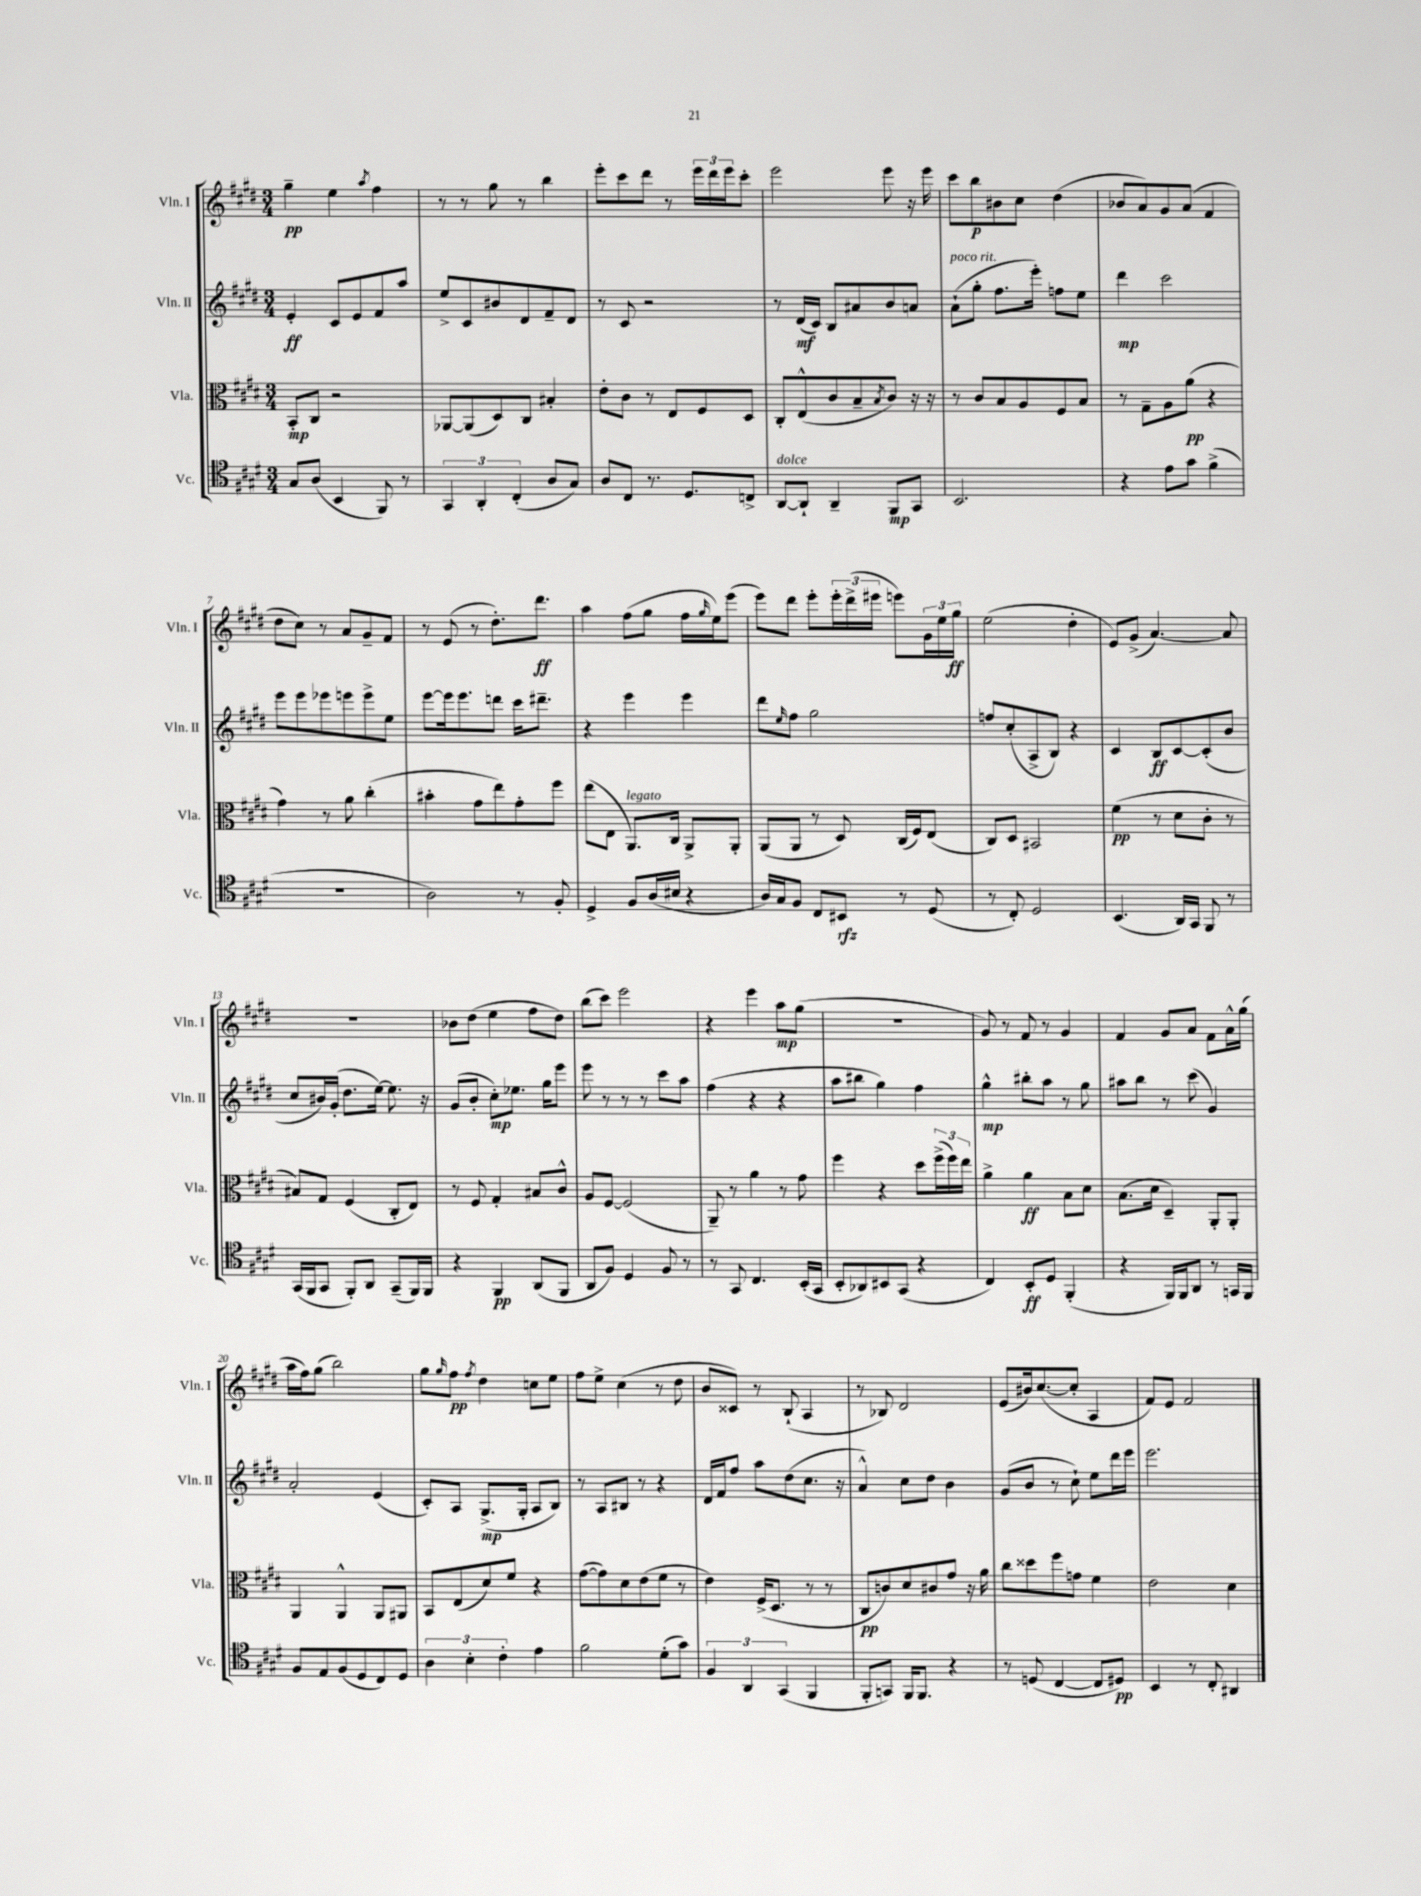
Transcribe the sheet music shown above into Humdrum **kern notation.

**kern	**kern	**kern	**kern
*staff4	*staff3	*staff2	*staff1
*clefC4	*clefC3	*clefG2	*clefG2
*k[f#c#g#d#]	*k[f#c#g#d#]	*k[f#c#g#d#]	*k[f#c#g#d#]
*M3/4	*M3/4	*M3/4	*M3/4
8G#	8BB'	4e'	4gg#~
(8A	8C#	.	.
4BB	2r	8c#	4ee
.	.	8e	.
.	.	.	8qaa
8FF#)	.	8f#	4ff#
8r	.	8aa	.
=	=	=	=
6GG#	[8AA-	8ee^	8r
.	(8AA-]	8c#	8r
6AA'	.	.	.
.	8D#)	8b#	8gg#
(6C#'	.	.	.
.	8C#	8d#	8r
8A	4B#'	8f#~	4bb
8G#)	.	8d#	.
=	=	=	=
8A	8e'	8r	8eee'
8C#	8c#	8c#	8ccc#
8.r	8r	2r	8ddd#
.	8E	.	8r
8.D#	.	.	.
.	8F#	.	24eee
.	.	.	24ddd#
.	.	.	24eee
8C^	8D#	.	8ccc#'
=	=	=	=
[8AA	8C#'	8r	2eee
8AA`]	(8E^^	(16d#	.
.	.	16c#)	.
4AA~	8c#	8B	.
.	8B~	8a#	.
.	8qB	.	.
8FF#	8c#)	8b	8eee
8GG#	16r	8a	16r
.	16r	.	16eee
=	=	=	=
2.BB	8r	(8a`	8ccc#
.	8c#	8gg#'	8bb
.	8B	8.ff#	8b#
.	8A	.	8cc#
.	.	16eee')	.
.	8F#	8ff	(4dd#
.	8B	8ee	.
=	=	=	=
4r	8r	4ddd#	8b-
.	8G#~	.	8a)
8e	8A	2ccc#	8g#
8g#	(8a	.	(8a
(4f#^	4r	.	4f#
=	=	=	=
2.r	4g#)	8eee	8dd#
.	.	8eee	8cc#)
.	8r	8eee-	8r
.	8a	8eee	8a
.	(4cc#'	8eee^	8g#~
.	.	8ee	8f#
=	=	=	=
2A)	4b#'	[8eee	8r
.	.	16eee]	(8e
.	.	8.eee	.
.	8g#	.	8r
.	8ee)	8ddd	8.dd#')
8r	8g#'	16ccc#	.
.	.	8.ddd#~	8.ddd#
8F#'	8ff#	.	.
=	=	=	=
4D#^	(8ee	4r	4aa
.	8E	.	.
8F#	8.AA)	4eee	(8ff#
(16A	.	.	8gg#
16B#	16C#	.	.
4r	8AA^	4eee	16ff#
.	.	.	16qqgg#
.	.	.	16ee)
.	8AA'	.	(8eee
=	=	=	=
16A)	(8AA	8ddd#	8eee)
16G#	.	.	.
.	.	16qqee	.
8F#	8AA	8ff#	8ddd#
8C#	8r	2gg#	8eee'
8BB#	8D#)	.	24eee'
.	.	.	(24ddd#^
.	.	.	24eee#
8r	(16C#	.	8eee)
.	16F#)	.	.
(8D#	(8E	.	24g#
.	.	.	24ee
.	.	.	24gg#
=	=	=	=
8r	8C#)	8ff	(2ee
8C#')	8D#	(8cc#'	.
2D#	2BB#	8A^	.
.	.	8B)	.
.	.	4r	4dd#'
=	=	=	=
(4.BB	(4f#	4c#	8e)
.	.	.	(8g#^
.	8r	8B	[4.a)
16AA)	8d#	[8c#	.
16GG#	.	.	.
8FF#	8c#'	(8c#']	.
8r	8r	8b	8a]
=	=	=	=
(16GG#	8B#)	8cc#	2.r
16FF#	.	.	.
8GG#	8G#	16b#)	.
.	.	(16g#'	.
8FF#')	(4F#	8.dd#	.
8AA	.	.	.
.	.	[16ee)	.
(8GG#~	8C#'	8.ee]	.
16FF#)	8E)	.	.
16FF#	.	16r	.
=	=	=	=
4r	8r	(8g#	8b-
.	8F#	8b'	(8dd#
4FF#	4G#'	8cc#')	4ee
.	.	8.ee-	.
(8AA	8B#	.	8ff#
.	.	16gg#	.
8FF#	8c#^^	8eee	8dd#)
=	=	=	=
8AA	8A	8eee	(8bb
8F#)	[8F#	8r	8ccc#)
4D#	(2F#]	8r	2eee
.	.	8r	.
8F#	.	8ccc#	.
8r	.	8aa	.
=	=	=	=
8r	8AA~)	(4ff#	4r
8GG#	8r	.	.
4.C#	4a	4r	4eee
.	8r	4r	8aa
(16BB'	8g#	.	(8gg#
16GG#	.	.	.
=	=	=	=
8BB'	4ff#	8aa	2.r
8AA-)	.	8bb#	.
8BB#	4r	4gg#)	.
(8GG#	.	.	.
4r	8dd#	4ff#	.
.	(24ff#^	.	.
.	24ff#)	.	.
.	24ee	.	.
=	=	=	=
4C#)	4a^	4gg#^^	8g#)
.	.	.	8r
8BB'	4a	8bb#'	8f#
8D#	.	8aa	8r
(4FF#'	8B	8r	4g#
.	8d#	8gg#	.
=	=	=	=
4r	(8.B	8aa#	4f#
.	.	8bb	.
.	16d#	.	.
16FF#)	4D#~)	8r	8g#
16FF#	.	.	.
8AA	.	(8ccc#	8a
8r	8AA'	4g#)	8f#
16GG	8AA'	.	16a^^
16FF#	.	.	(16gg#
=	=	=	=
8F#	4AA	2a'	16aa
.	.	.	16ff#)
8E	.	.	(8gg#
(8F#	4AA^^	.	2bb)
8D#	.	.	.
8C#)	8AA	(4e	.
8D#	8AA#	.	.
=	=	=	=
6A	8BB	8c#')	8gg#
.	.	.	16qqgg#
.	(8E	8A	8ff#
6B'	.	.	.
.	.	.	8qff#
.	8d#)	(8.G#^	4dd#
6c#'	.	.	.
.	8f#	.	.
.	.	16G#'	.
4e	4r	8A	8cc
.	.	8B)	8ee
=	=	=	=
2f#	([8g#	8r	8ff#
.	8g#])	8A	8ee^
.	8d#	8B#	(4cc#
.	(8e	8r	.
(8d#'	8f#	4r	8r
8g#)	8r	.	8dd#
=	=	=	=
6F#	4e)	16d#	8b
.	.	16f#	.
.	.	8ff#	8c##)
6AA	.	.	.
.	(16F#^	8aa	8r
.	8.D#	.	.
(6GG#	.	.	.
.	.	(8dd#	(8B`
4FF#	8r	8.cc#	4A
.	8r	.	.
.	.	16r	.
=	=	=	=
8FF#'	8C#	4a^^)	8r
8GG)	8c)	.	8B-)
16FF#	8d#	8cc#	2d#
8.FF#	.	.	.
.	8c#	8dd#	.
4r	8g#	4b	.
.	16r	.	.
.	16a	.	.
=	=	=	=
8r	8cc#	(8g#	(8e
(8D	8dd##	8b	16b#)
.	.	.	([8.cc#
[4C#	8ff#	8r	.
.	8g	8cc#`)	8cc#']
8C#]	4f#	8ee	4A
8D#)	.	16ddd#	.
.	.	16eee	.
=	=	=	=
4BB	2e	2.eee	8f#)
.	.	.	8e
8r	.	.	2f#
8C#'	.	.	.
4AA#	4d#	.	.
==	==	==	==
*-	*-	*-	*-
